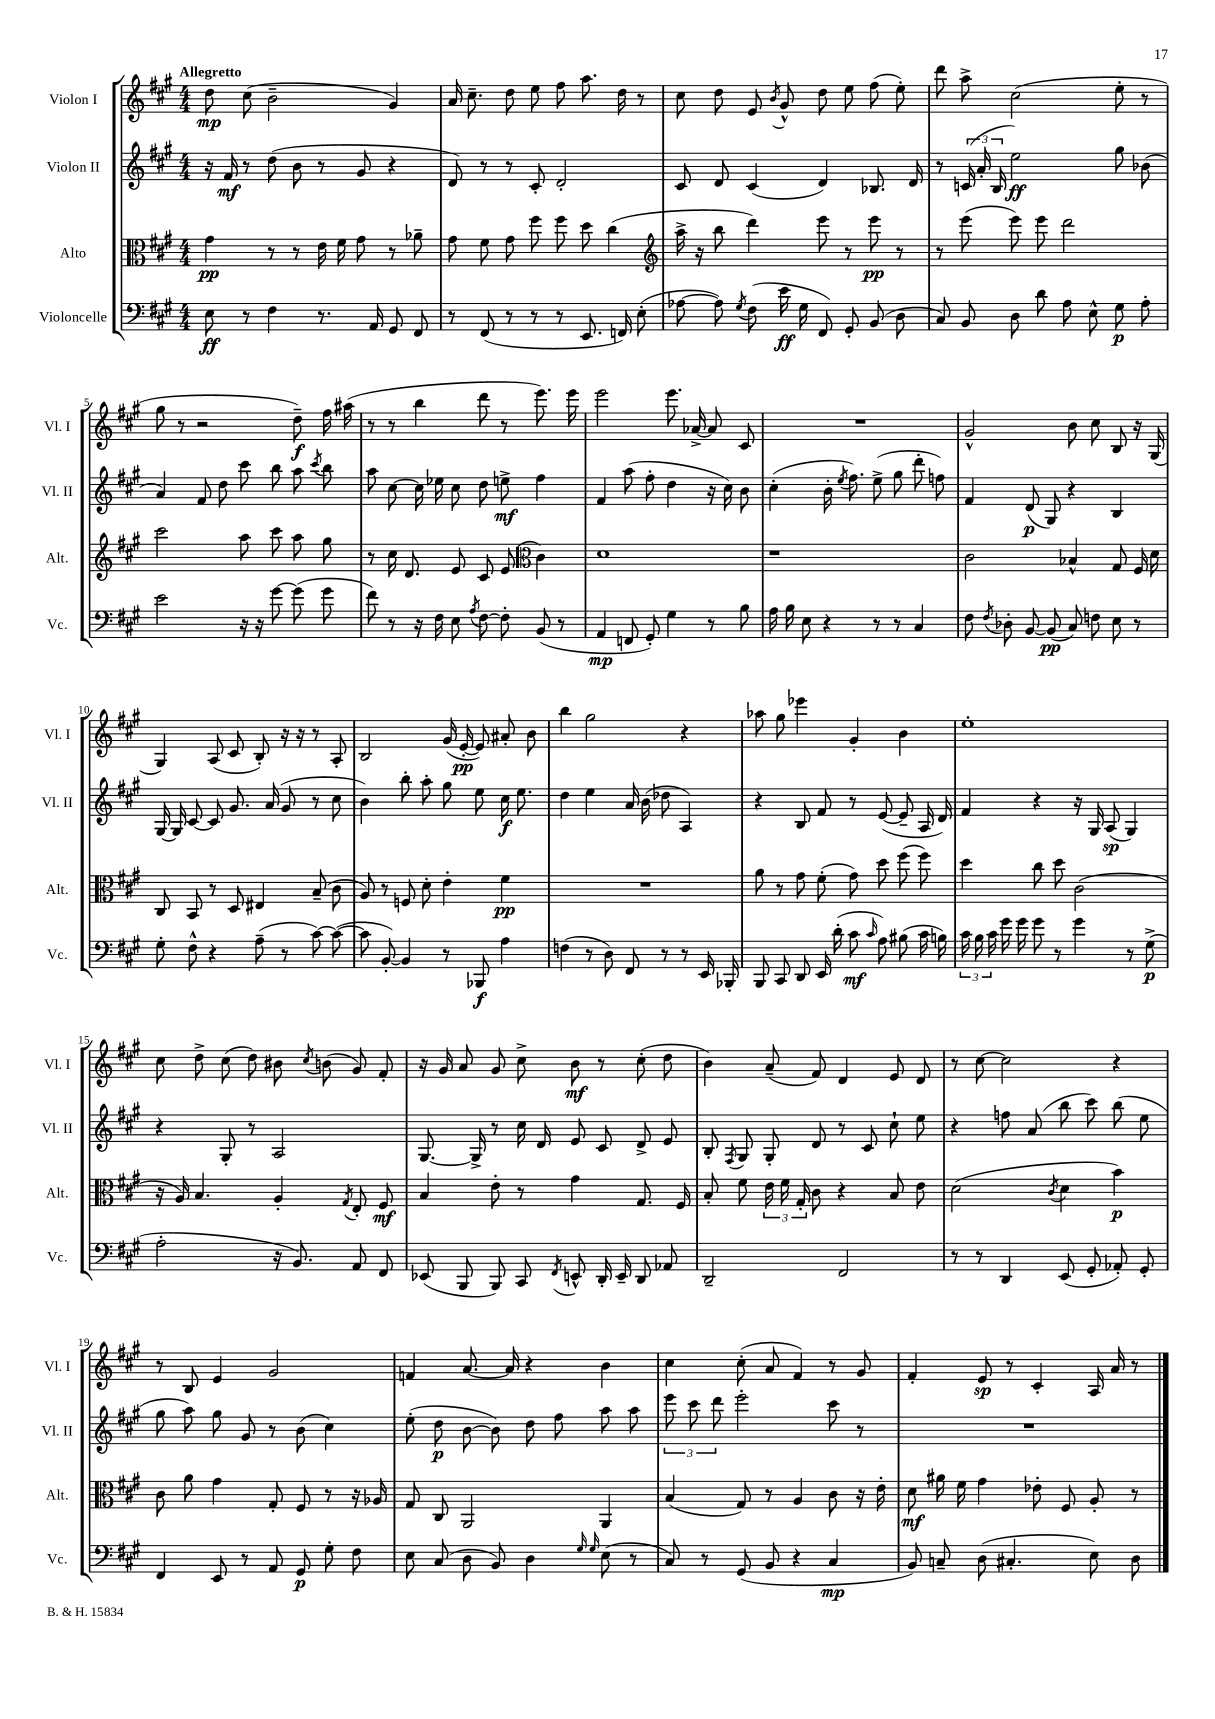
<<
\new StaffGroup <<
\new Staff = "s0" \with { instrumentName = "Violon I" shortInstrumentName = "Vl. I" } {
    \clef treble \key a \major \numericTimeSignature \time 4/4 \tempo "Allegretto"
    \autoBeamOff d''8\mp cis''8( b'2-- gis'4) |
    a'16 cis''8.-- d''8 e''8 fis''8 a''8. d''16 r8 |
    cis''8 d''8 e'8 \acciaccatura { b'8 } gis'8-^ d''8 e''8 fis''8( e''8-.) |
    d'''8 a''8-> cis''2( e''8-. r8 |
    gis''8 r8 r2 d''8--\f) fis''16 ais''16( |
    r8 r8 b''4 d'''8 r8 e'''8.) e'''16 |
    e'''2 e'''8. aes'16~-> aes'8 cis'8 |
    R1 |
    gis'2-^ b'8 cis''8 b8 r16 gis16( |
    gis4) a8( cis'8 b8-.) r16 r16 r8 a8-. |
    b2 gis'16( e'16~-.\pp e'8) ais'8-. b'8 |
    b''4 gis''2 r4 |
    aes''8 gis''8 ees'''4 gis'4-. b'4 |
    e''1-. |
    cis''8 d''8-> cis''8( d''8) bis'8 \acciaccatura { cis''8 } b'8( gis'8) fis'8-. |
    r16 gis'16 a'8 gis'8 cis''8-> b'8\mf r8 cis''8-.( d''8 |
    b'4) a'8--( fis'8) d'4 e'8 d'8 |
    r8 cis''8~ cis''2 r4 |
    r8 b8 e'4 gis'2 |
    f'4 a'8.~ a'16 r4 b'4 |
    cis''4 cis''8-.( a'8 fis'4) r8 gis'8 |
    fis'4-. e'8\sp r8 cis'4-. a16 a'16 r8 \bar "|." |
}
\new Staff = "s1" \with { instrumentName = "Violon II" shortInstrumentName = "Vl. II" } {
    \clef treble \key a \major \numericTimeSignature \time 4/4
    \autoBeamOff r16 fis'16\mf r8 d''8( b'8 r8 gis'8 r4 |
    d'8) r8 r8 cis'8-. d'2-. |
    cis'8 d'8 cis'4( d'4) bes8. d'16 |
    r8 \tuplet 3/2 { c'16( a'16-. b16 } e''2\ff) gis''8 bes'8( |
    a'4) fis'8 d''8 cis'''8 b''8 a''8 \acciaccatura { cis'''8 } b''8 |
    a''8 cis''8~ cis''16 ees''16 cis''8 d''8 e''8->\mf fis''4 |
    fis'4 a''8( fis''8-. d''4 r16 cis''16) b'8 |
    cis''4-.( b'16-. \acciaccatura { e''8 } fis''8.) e''8->( gis''8 d'''8-. f''8) |
    fis'4 d'8\p( gis8) r4 b4 |
    gis16~ gis16 cis'8~ cis'8 gis'8. a'16( gis'8 r8 cis''8 |
    b'4) b''8-. a''8-. gis''8 e''8 cis''16\f e''8. |
    d''4 e''4 a'16 b'16( des''8 a4) |
    r4 b8 fis'8 r8 e'8~( e'8-- a16 d'16) |
    fis'4 r4 r16 gis16 a8\sp( gis4) |
    r4 gis8-. r8 a2 |
    gis8.~ gis16-> r8 cis''16 d'16 e'8 cis'8 d'8-> e'8 |
    b8-. \acciaccatura { fis8 } gis8 gis8-. d'8 r8 cis'8 cis''8-! e''8 |
    r4 f''8 a'8( b''8 cis'''8) b''8( e''8 |
    gis''8 a''8) gis''8 gis'8 r8 b'8( cis''4) |
    e''8-.( d''8\p b'8~ b'8) d''8 fis''8 a''8 a''8 |
    \tuplet 3/2 { e'''8 cis'''8 d'''8 } e'''2-. cis'''8 r8 |
    R1 \bar "|." |
}
\new Staff = "s2" \with { instrumentName = "Alto" shortInstrumentName = "Alt." } {
    \clef alto \key a \major \numericTimeSignature \time 4/4
    \autoBeamOff gis'4\pp r8 r8 e'16 fis'16 gis'8 r8 aes'8-- |
    gis'8 fis'8 gis'8 fis''8 fis''8 d''8 cis''4( |
    \clef treble a''16-> r16 b''8 d'''4) e'''8 r8 e'''8\pp r8 |
    r8 e'''8( e'''8) e'''8 d'''2 |
    cis'''2 a''8 cis'''8 a''8 gis''8 |
    r8 cis''16 d'8. e'8 cis'8 e'8( \clef alto cis'4) |
    d'1 |
    r1 |
    cis'2 bes4-^ gis8 fis16 d'16 |
    cis8 b,8 r8 d8 eis4 b8--( cis'8 |
    a8) r8 f8 d'8-. e'4-. fis'4\pp |
    R1 |
    a'8 r8 gis'8 fis'8-.( gis'8) d''8 fis''8( fis''8) |
    d''4 cis''8 d''8 cis'2( |
    r16 a16) b4. a4-. \acciaccatura { gis8 } e8-. fis8\mf |
    b4 e'8-. r8 gis'4 gis8. fis16 |
    b8-. fis'8 \tuplet 3/2 { e'16 fis'16 gis16-. } cis'8 r4 b8 e'8 |
    d'2( \acciaccatura { cis'8 } d'4 b'4\p) |
    cis'8 a'8 gis'4 gis8-. fis8 r8 r16 aes16 |
    gis8 cis8 a,2 a,4 |
    b4( gis8) r8 a4 cis'8 r16 e'16-. |
    d'8\mf ais'16 fis'16 gis'4 ees'8-. fis8 a8-. r8 \bar "|." |
}
\new Staff = "s3" \with { instrumentName = "Violoncelle" shortInstrumentName = "Vc." } {
    \clef bass \key a \major \numericTimeSignature \time 4/4
    \autoBeamOff e8\ff r8 fis4 r8. a,16 gis,8 fis,8 |
    r8 fis,8( r8 r8 r8 e,8. f,16) e8-.( |
    aes8~ aes8) \acciaccatura { gis8 } fis8( e'16\ff gis16 fis,8) gis,8-. b,8( d8 |
    cis8) b,8 d8 d'8 a8 e8-^ gis8\p a8-. |
    e'2 r16 r16 gis'8~ gis'8( gis'8 |
    fis'8) r8 r16 fis16 e8 \acciaccatura { a8 } fis8~ fis8-. b,8( r8 |
    a,4\mp f,8 gis,8-.) gis4 r8 b8 |
    a16 b16 e8 r4 r8 r8 cis4 |
    fis8 \acciaccatura { fis8 } des8-. b,8~ b,8\pp( cis8) f8 e8 r8 |
    gis8-. fis8-^ r4 a8--( r8 cis'8~) cis'8~( |
    cis'8 b,8~-.) b,4 r8 bes,,8\f a4 |
    f4( r8 d8) fis,8 r8 r8 e,16 bes,,16-. |
    b,,8 cis,8 d,8 e,16 d'16-.( cis'8\mf \grace { cis'16 } a8) bis8( cis'16 b16) |
    \tuplet 3/2 { cis'16 b16 cis'16 } gis'16 gis'16 gis'8 r8 gis'4 r8 gis8->\p( |
    a2-. r16 b,8.) a,8 fis,8 |
    ees,8( b,,8 b,,8) cis,8 \acciaccatura { fis,8 } e,8-^ d,16-. e,16-- d,8 aes,8 |
    d,2-- fis,2 |
    r8 r8 d,4 e,8( gis,8-. aes,8-.) gis,8-. |
    fis,4 e,8 r8 a,8 gis,8\p gis8-. fis8 |
    e8 cis8( d8 b,8) d4 \grace { gis16 gis16 } e8( r8 |
    cis8) r8 gis,8( b,8 r4 cis4\mp |
    b,8) c8-- d8( cis4.-. e8) d8 \bar "|." |
}
>>
>>
